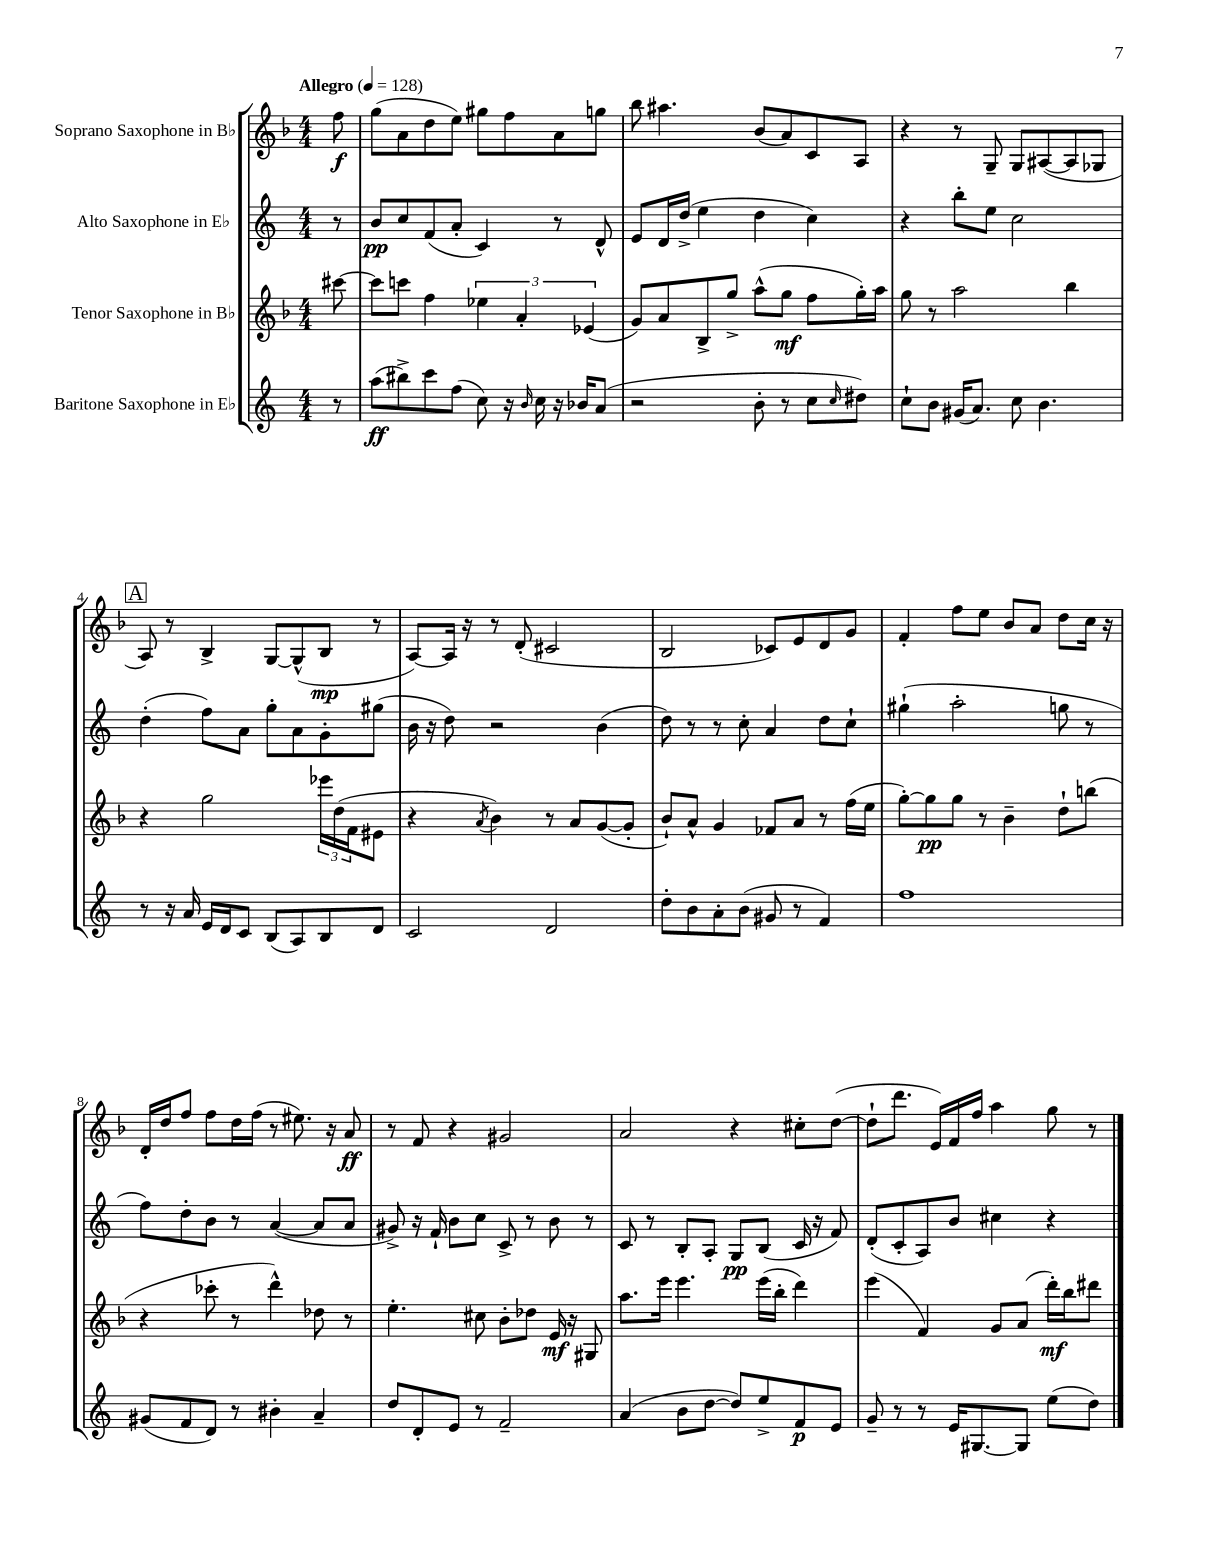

**kern	**kern	**kern	**kern
*staff4	*staff3	*staff2	*staff1
*clefG2	*clefG2	*clefG2	*clefG2
*k[]	*k[b-]	*k[]	*k[b-]
*M4/4	*M4/4	*M4/4	*M4/4
*MM128	*MM128	*MM128	*MM128
8r	[8ccc#\	8r	8ff\
=	=	=	=
(8aa\L	8ccc#\]L	8b/L	(8gg\L
8bb#^\)	8ccc\J	8cc/	8a\
8ccc\	4ff\	(8f/	8dd\
(8ff\J	.	8a'/J	8ee\J)
8cc\)	6ee-\	4c/)	8gg#\L
16r	.	.	8ff\
.	6a'/	.	.
16qqb/	.	.	.
16cc\	.	.	.
16r	.	8r	8a\
16b-/LK	.	.	.
.	(6e-/	.	.
(8a/J	.	8d^^/	8gg\J
=	=	=	=
2r	8g/L)	8e/L	8bb-\
.	8a/	16d/L	4.aa#\
.	.	(16dd^/JJ	.
.	8B-^/	4ee\	.
.	8gg^/J	.	.
8b'\	(8aa^^\L	4dd\	(8b-/L
8r	8gg\J	.	8a/)
8cc\L	8ff\L	4cc\)	8c/
16qqcc/	.	.	.
8dd#\J)	16gg'\L)	.	8A/J
.	16aa\JJ	.	.
=	=	=	=
8cc`\L	8gg\	4r	4r
8b\J	8r	.	.
(16g#/LK	2aa\	8bb'\L	8r
8.a/J)	.	.	.
.	.	8ee\J	8G~/
8cc\	.	2cc\	8G/L
4.b\	.	.	([8A#/
.	4bb-\	.	8A#/]
.	.	.	8G-/J
=	=	=	=
8r	4r	(4dd'\	8A/)
16r	.	.	8r
16a/	.	.	.
16e/LL	2gg\	8ff\L)	4B-^/
16d/J	.	.	.
8c/J	.	8a\J	.
(8B/L	.	8gg'\L	[8G/L
8A/)	.	8a\	(8G^^/]
8B/	24eee-\LL	8g'\	8B-/J
.	(24dd\	.	.
.	24f\J	.	.
8d/J	8e#\J	(8gg#\J	8r
=	=	=	=
2c/	4r	16b\	[8A/L)
.	.	16r	.
.	.	8dd\)	16A/]Jk
.	.	.	16r
.	8qa/	.	.
.	4b-\)	2r	8r
.	.	.	(8d'/
2d/	8r	.	2c#/
.	8a/L	.	.
.	([8g/	(4b\	.
.	8g'/]J	.	.
=	=	=	=
8dd'\L	8b-`/L)	8dd\)	2B-/
8b\	8a^^/J	8r	.
8a'\	4g/	8r	.
(8b\J	.	8cc'\	.
8g#/	8f-/L	4a/	8c-/L)
8r	8a/J	.	8e/
4f/)	8r	8dd\L	8d/
.	(16ff\LL	8cc`\J	8g/J
.	16ee\JJ	.	.
=	=	=	=
1ff	[8gg'\L)	(4gg#`\	4f'/
.	8gg\]	.	.
.	8gg\J	2aa'\	8ff\L
.	8r	.	8ee\J
.	4b-~\	.	8b-/L
.	.	.	8a/J
.	8dd`\L	8gg\	8dd\L
.	(8bb\J	8r	16cc\Jk
.	.	.	16r
=	=	=	=
(8g#/L	4r	8ff\L)	16d'/LL
.	.	.	16dd/J
8f/	.	8dd'\	8ff/J
8d/J)	8ccc-'\	8b\J	8ff\L
8r	8r	8r	16dd\L
.	.	.	(16ff\JJ
4b#'\	4ddd^^\)	([4a/	8r
.	.	.	8.ee#\)
4a~/	8dd-\	8a/]L	.
.	.	.	16r
.	8r	8a/J	8a/
=	=	=	=
8dd/L	4.ee'\	8g#^/)	8r
8d'/	.	16r	8f/
.	.	16f`/	.
8e/J	.	8b\L	4r
8r	8cc#\	8cc\J	.
2f~/	8b-'\L	8c^/	2g#/
.	8dd-\J	8r	.
.	16e/	8b\	.
.	16r	.	.
.	8G#/	8r	.
=	=	=	=
(4a/	8.aa\L	8c/	2a/
.	.	8r	.
.	16eee\Jk	.	.
8b\L	4.eee\	8B'/L	.
[8dd\J	.	8A'/J	.
8dd/]L)	.	8G/L	4r
8ee^/	(16eee\LL	(8B/J	.
.	16bb-'\JJ	.	.
8f/	4ddd\)	16c/	8cc#'\L
.	.	16r	.
8e/J	.	8f/)	([8dd\J
=	=	=	=
8g~/	(4eee\	(8d'/L	8dd`\]L
8r	.	8c'/	8.ddd\J
8r	4f/)	8A/)	.
.	.	.	16e/LL)
16e/LK	.	8b/J	16f/
[8.G#/	.	.	16ff/JJ
.	8g/L	4cc#\	4aa\
8G#/]J	(8a/J	.	.
(8ee\L	16ddd'\LL)	4r	8gg\
.	16bb-\J	.	.
8dd\J)	8ddd#\J	.	8r
==	==	==	==
*-	*-	*-	*-
